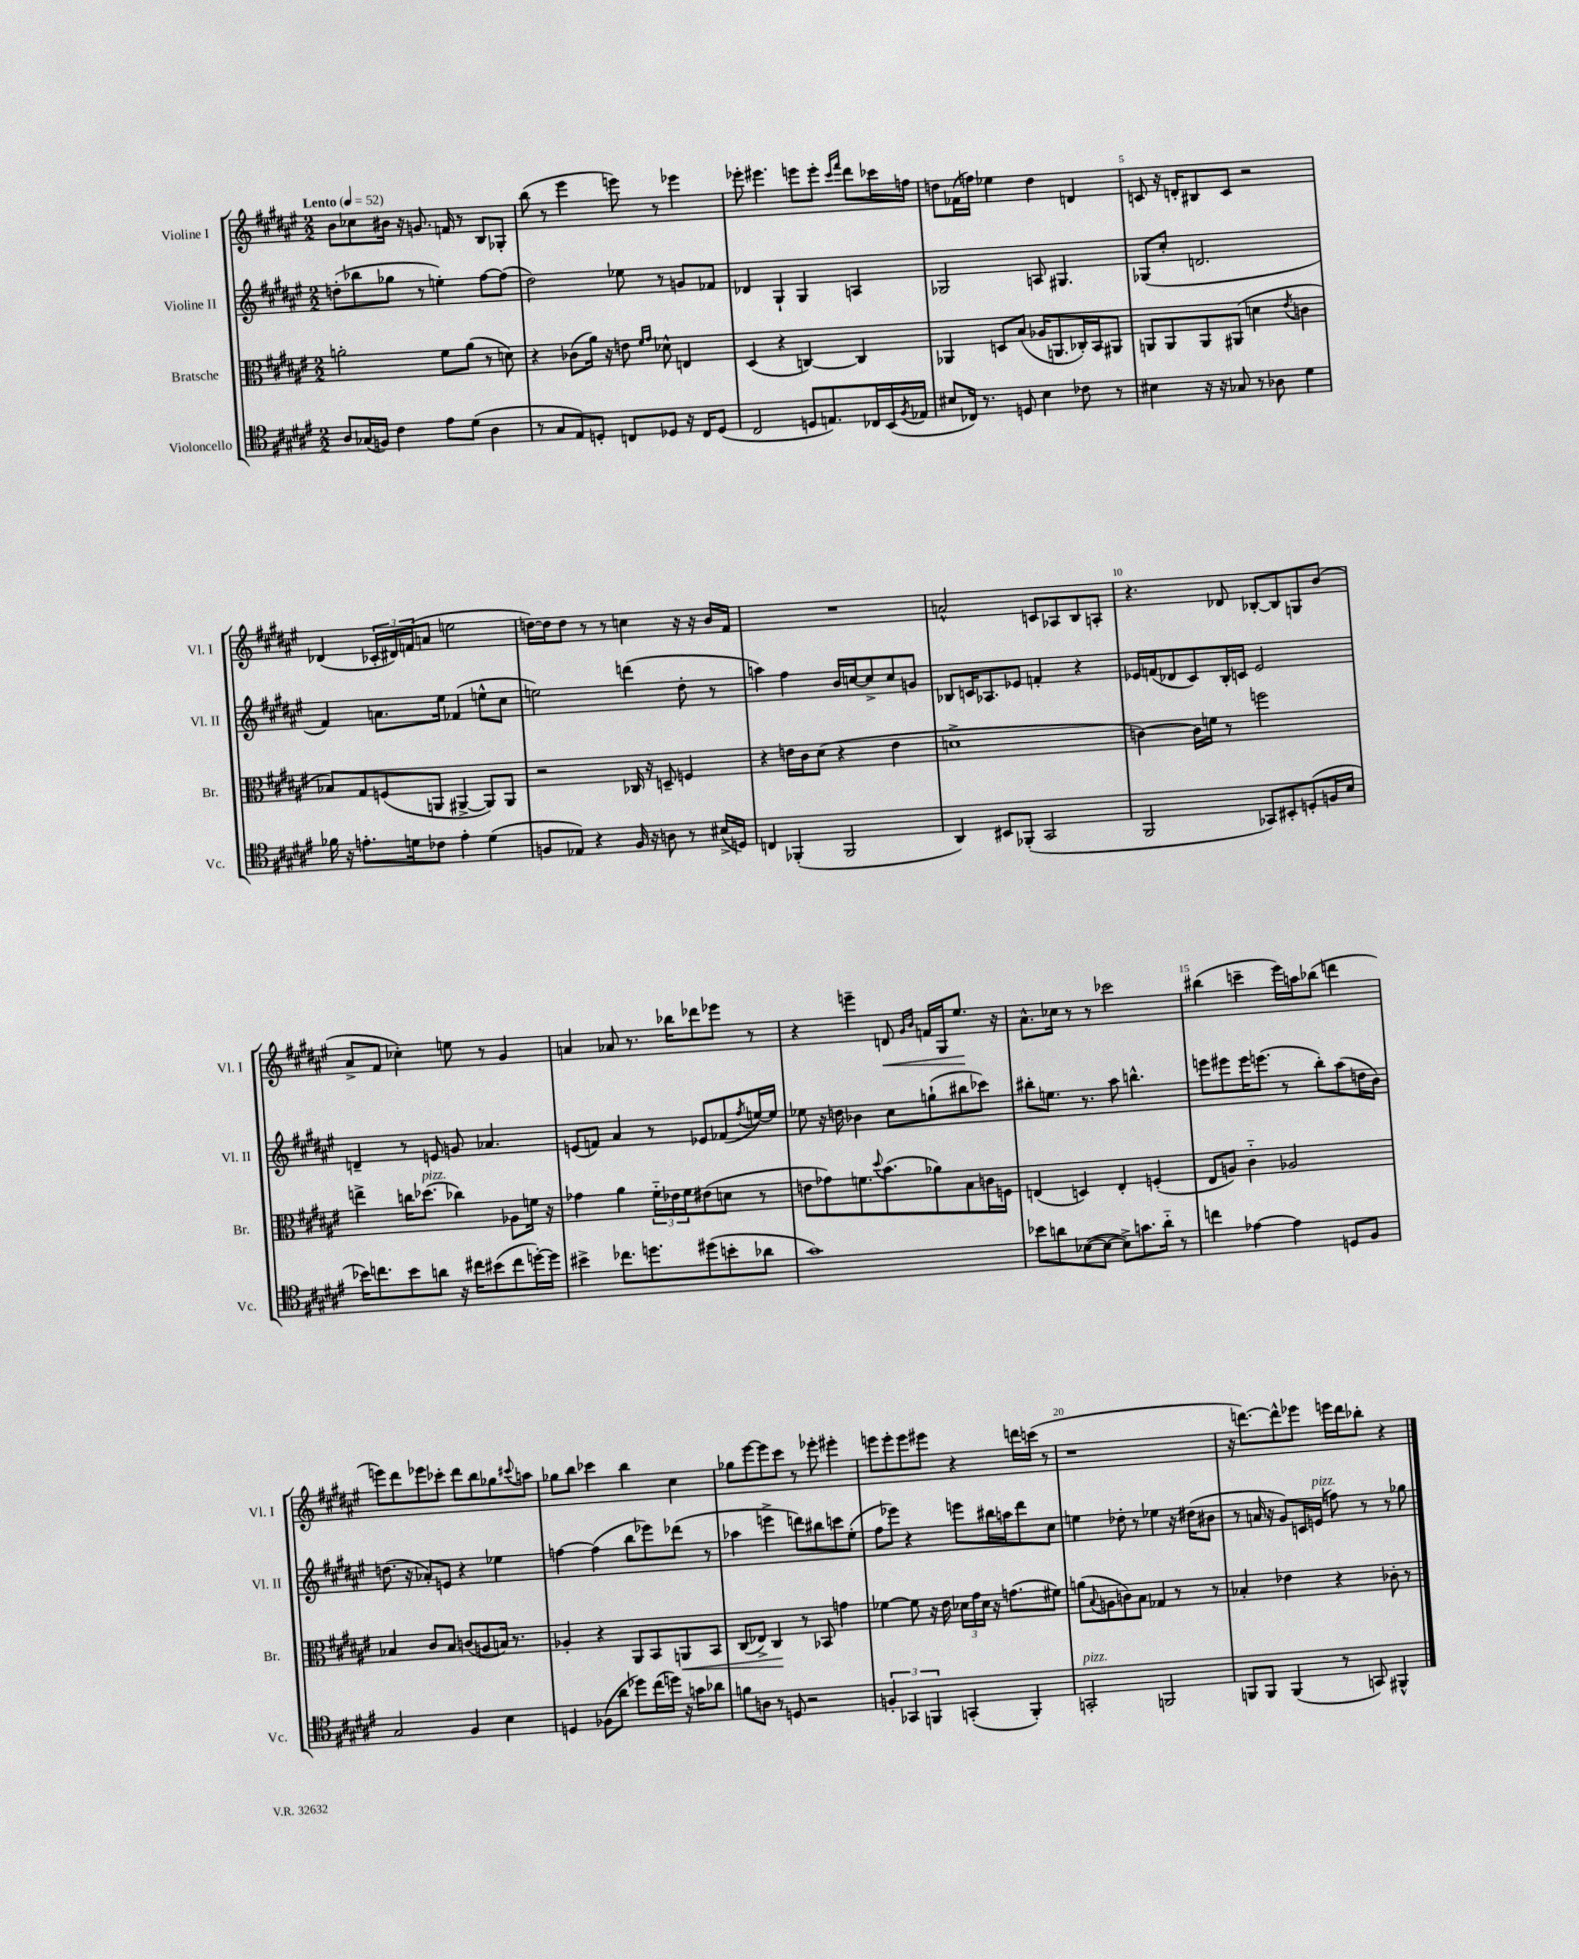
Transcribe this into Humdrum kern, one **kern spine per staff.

**kern	**kern	**kern	**kern
*staff4	*staff3	*staff2	*staff1
*clefC4	*clefC3	*clefG2	*clefG2
*k[f#c#g#d#a#e#]	*k[f#c#g#d#a#e#]	*k[f#c#g#d#a#e#]	*k[f#c#g#d#a#e#]
*M2/2	*M2/2	*M2/2	*M2/2
*MM52	*MM52	*MM52	*MM52
8A#/L	2a'\	(8dd'\L	8b\L
(16G-/L	.	8bb-\	8cc-\
16F/JJ)	.	.	.
4c#\	.	8gg-\J	16b#\Jk
.	.	.	16r
.	.	8r	8.g/
8e#\L	8f#\L	4ee'\)	.
.	.	.	16f/
(8d#\J	(8a\J	.	8r
4A#\	8r	[8ff#\L	8B/L
.	8d\)	(8ff#\]J	8G-'/J
=	=	=	=
8r	4r	2dd#\)	(8bb\
8G#/L	.	.	8r
8E#/)	(8c-\L	.	4eee#\
8D'/J	16a#\Jk)	.	.
.	16r	.	.
8C/L	8e\	8ee-\	8eee\)
.	16qqf#/LL	.	.
.	16qqg#/JJ	.	.
8D-/J	8d-^^\	8r	8r
16r	4E/	8g/L	4eee-\
16C/LK	.	.	.
(8D-/J	.	8f-/J	.
=	=	=	=
2C#/	(4D#/	4d-/	8eee-'\
.	.	.	4.eee#\
.	4r	4G#`/	.
8D/L	[4C/)	4G#/	8eee\L
8.E/)	.	.	8eee'\J
.	.	.	16qqccc#/LL
.	.	.	16qqfff#/JJ
.	4C/]	4A/	8ddd#\L
16C-/L	.	.	.
(16BB/	.	.	16ccc-\L
8qF#/	.	.	.
16E-/JJ	.	.	16ff\JJ
=	=	=	=
8B#/L	4AA-/	2G-/	8dd\L
16C-/Jk)	.	.	(16f-\L
8.r	.	.	16ff\JJ)
.	8D/L	.	4ee-\
8D/	(8B/J	.	.
4B#\	16A-/LK	8A/	4dd\
.	8.AA/	.	.
.	.	4.G#/	.
8c-\	16C-'/L)	.	4d/
.	16BB/J	.	.
8r	8AA#/J	.	.
=	=	=	=
4B#\	8AA/L	(8G-/L	8c/
.	8AA/	8cc#'/J	16r
.	.	.	16d'/LK
16r	8AA/	2.d/	8B#/
16r	.	.	.
8G-/	(8AA#/J	.	8c/J
8r	4d\	.	2r
8A-\	.	.	.
.	8qe#/	.	.
4d#\	4c\	.	.
=	=	=	=
16f-\	8B-/L)	4f#/)	(4d-/
16r	.	.	.
8.e'\L	8G#/	.	.
.	(8F/	8.a\L	24c-'/LL
.	.	.	24d#/)
16d\k	.	.	.
.	.	.	(24f/J
8c-\J	8AA/J	.	8a/J
.	.	16ee#\Jk	.
4e'\	[4AA#^/	(4f-/	2ee\
(4d\	8AA#/]L)	8ee^^\L	.
.	8AA#/J	8cc#\J	.
=	=	=	=
8F/L	2r	2ee\)	[16dd\LL)
.	.	.	16dd\]J
8E-/J)	.	.	8dd\J
4r	.	.	8r
.	.	.	8r
16F/	16C-/	(4ddd\	4cc\
16r	16r	.	.
8A\	8D~/	.	.
8r	4F/	8dd#'\	16r
.	.	.	16r
(16B#^/LL	.	8r	16b/LL
16D/JJ)	.	.	16f#/JJ
=	=	=	=
4C/	4r	4aa\)	1r
(4FF-'/	16e\LL	4ff#\	.
.	16c#\J	.	.
.	(8d#\J	.	.
2FF-/	4r	16b/LL	.
.	.	[16cc/J	.
.	.	8cc^/]	.
.	4e\	8cc/	.
.	.	8g/J	.
=	=	=	=
4AA#/)	1d^	8B-/L	2a^^/
.	.	16c/K	.
.	.	8.A-/	.
8BB#/L	.	.	.
(8FF-'/J	.	8e-/J	.
2GG#/	.	4f'/	8c/L
.	.	.	8A-/
.	.	4r	8B/
.	.	.	8A'/J
=	=	=	=
2FF#/	[4c\)	16e-/LL	4.r
.	.	(16f/J	.
.	.	8d-/	.
.	16c\]LL	8c#/)	.
.	16f\JJ	.	.
.	8r	16B'/L	8d-/
.	.	16c/JJ	.
8GG-/L)	2ff\	2e-/	[8B-'/L
8BB#'/	.	.	8B-/]
(8D'/	.	.	8G/
16F/L	.	.	(8b/J
16B/JJ	.	.	.
=	=	=	=
16b-\LK)	4ee^\	4d~/	8a#^/L
8.cc\	.	.	.
.	.	.	8f#/J
8b-\	16cc\LK	8r	4cc-'\)
.	(8.dd-\J	.	.
8a\J	.	8e/	.
16r	4cc-\)	8g/	8ee\
16cc#\LK	.	.	.
(8b#\	.	4.a-/	8r
8cc#\	8A-\L	.	4g#/
[16dd'\L)	16f\Jk	.	.
16dd\]JJ	16r	.	.
=	=	=	=
4b#^\	4g-\	(8e/L	4a/
.	.	8f/J)	.
8.cc-\L	4a#\	4a#/	8a-/
.	.	.	8.r
8.dd\	.	.	.
.	24f#'~\LL	8r	.
.	24e-\	.	.
.	.	.	16bb-\LK
.	24f#\J	.	.
(8dd#\	(8e#\	8e-/L	8ddd-\
8b'\	8d\J	(8f-/	8eee-\J
.	.	8qff#/	.
8a-\J	8r	[16ee/L)	8r
.	.	16ee/]JJ	.
=	=	=	=
1g#)	8e\L	8ee-\	4r
.	8g-\)	16r	.
.	.	16dd\	.
.	8.f\	4b-\	4eee~\
.	8qqdd#/	.	.
.	(8.b\	.	.
.	.	8cc#\L	8d/
.	.	.	16qqg#/LL
.	.	.	16qqb/JJ
.	8a-\)	(8gg`\	16f/LL
.	.	.	16G#/J
.	8B\	8bb#\	8.ee#/J
.	16c\L	8ccc-\J)	.
.	16F\JJ	.	16r
=	=	=	=
8b-\L	(4E/	8bb#'\L	8.a#^^\L
8a\	.	8.ee\J	.
.	.	.	16cc-\Jk
([8B-\	4D/)	.	8r
.	.	8.r	.
8B-\_J	.	.	8r
8B-^\]L)	4E'/	8aa#\	2ccc-\
8.g\	.	4.bb^^\	.
.	(4F'/	.	.
16a'~\Jk	.	.	.
8r	.	.	.
=	=	=	=
4cc\	8E#/L	8eee\L	(4bb#\
.	8A/J)	8eee#\	.
[4e-\	4c#'~\	16eee#\K	4ccc~\
.	.	(8.eee\J	.
4e-\]	2A-/	8r	16eee#\LL)
.	.	.	16aa\J
.	.	8bb'\L)	(8bb-\J
8D/L	.	(8aa#\	4ddd\
8F#/J	.	16dd\L	.
.	.	16b\JJ)	.
=	=	=	=
2G#/	4B-/	(8.dd\	8eee\L)
.	.	.	8ddd#\
.	.	16r	.
.	8c#/L	8a-'/L)	8eee-\
.	8B-/J	8e/J	8ccc-'\J
4F#/	(8c/L	4r	8ddd#\L
.	8A/	.	8bb\
4B\	16B/Jk)	4ee-\	8gg-\
.	8.r	.	.
.	.	.	8qqccc#/
.	.	.	8aa\J
=	=	=	=
4D/	4A-'/	[4ff\	8gg-\L
.	.	.	8bb\J
(8F-\L	4r	(4ff\]	4ccc-\
8a#\J	.	.	.
8dd-\L)	8AA#/L	8bb\L	4bb\
(16cc#\L	8BB/	8eee-\)	.
16dd\JJ)	.	.	.
16r	8AA/	(8ddd-\J	4cc#\
16g\LK	.	.	.
8a-\J	8BB/J	8r	.
=	=	=	=
8f\L	(8C#/L	4aa-\	8gg-\L
8A\J	8E-^/J)	.	[8eee#\
8r	4C#/	4eee^\	8eee#\]
8D/	.	.	8ccc#\J
2r	8r	8ddd\L)	8r
.	8BB-/	8bb#\	8eee-'\
.	4g\	8ccc\	4eee#'\
.	.	(8ee#'\J	.
=	=	=	=
6F'/	[4f-\	8ff#\L	8eee\L
.	.	8eee-\J)	8eee'\
6GG-/	.	.	.
.	8f-\]	4r	8eee\
6FF/	.	.	.
.	16r	.	8eee#\J
.	16e#\	.	.
(4GG'/	24d-\LL	8eee\L	4r
.	24g#\	.	.
.	24d-\JJ	.	.
.	16r	16bb#\L	.
.	(8.g\L	16aa\J	.
4FF'/)	.	8ddd#\	16ddd\LL
.	.	.	(16ccc\JJ
.	8f#\J)	8cc#\J	8r
=	=	=	=
2GG'/	(8a\L	4ee\	1r
.	8qqB/	.	.
.	8A\	.	.
.	8c\)	8dd-'\	.
.	8B\J	8r	.
2FF/	4G-/	4ee-\	.
.	8r	16r	.
.	.	(16dd#\LK	.
.	8r	8b#\J	.
=	=	=	=
8FF/L	4B-'/	8r	16r
.	.	.	[8.ddd\L)
8FF/J	.	16a/	.
.	.	16r	.
(4FF/	4e-\	8g#/L)	8ddd^^\]
.	.	16c/L	8eee-\J
.	.	(16e/JJ	.
8r	4r	8ff\)	16eee\LL
.	.	.	16ddd\J
8GG/)	.	8r	8bb-'\J
4FF#^^/	8c-'\	8r	4r
.	8r	8gg-\	.
==	==	==	==
*-	*-	*-	*-
